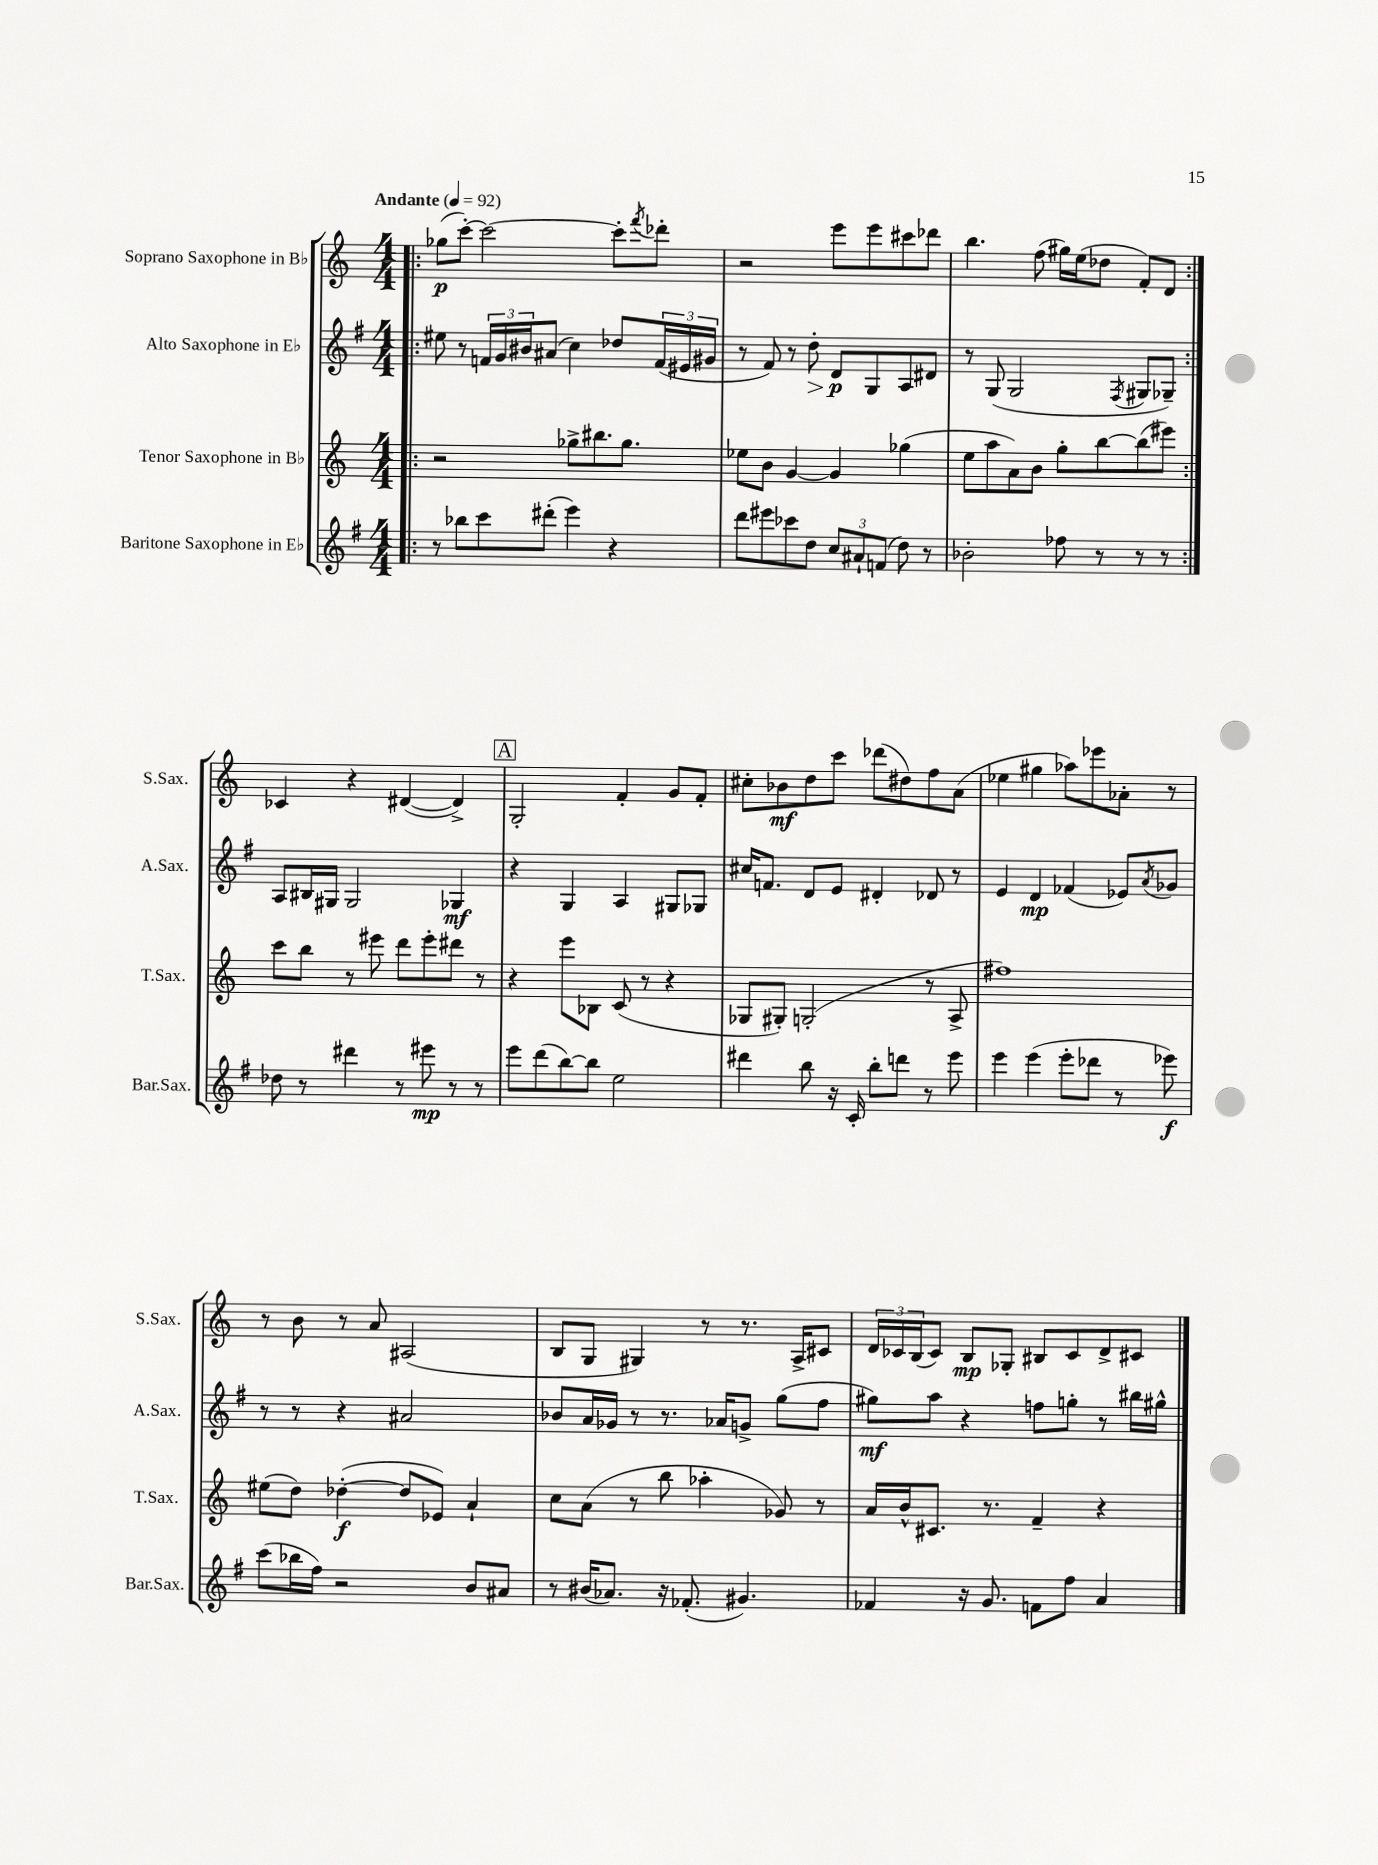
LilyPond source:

<<
\new StaffGroup <<
\new Staff = "s0" \with { instrumentName = "Soprano Saxophone in Bb" shortInstrumentName = "S.Sax." } {
    \clef treble \key c \major \numericTimeSignature \time 4/4 \tempo "Andante" 4 = 92
    \repeat volta 2 { \bar ".|:" ges''8\p( c'''8~-.) c'''2~ c'''8-. \acciaccatura { f'''8 } des'''8-. |
    r2 e'''8 e'''8 cis'''8 des'''8 |
    b''4. f''8( gis''16) e''16( des''8 f'8-.) d'8 | }
    ces'4 r4 dis'4~( dis'4->) |
    \mark \markup { \box "A" } g2-. f'4-. g'8 f'8-. |
    cis''8-. bes'8\mf d''8 c'''8 des'''8( dis''8) f''8 a'8( |
    ees''4 gis''4 aes''8) ees'''8 aes'8-. r8 |
    r8 b'8 r8 a'8 ais2( |
    b8 g8 gis4) r8 r8. a16-> cis'8 |
    \tuplet 3/2 { d'16 ces'16 b16( } ces'8) b8\mp ges8-. bis8 ces'8 d'8-> cis'8 \bar "|." |
}
\new Staff = "s1" \with { instrumentName = "Alto Saxophone in Eb" shortInstrumentName = "A.Sax." } {
    \clef treble \key g \major \numericTimeSignature \time 4/4
    \repeat volta 2 { \bar ".|:" eis''8 r8 \tuplet 3/2 { f'16 g'16 bis'16 } ais'8( c''4) des''8 \tuplet 3/2 { f'16( eis'16 gis'16 } |
    r8 fis'8) r8 d''8-.\> d'8\p\! g8 a8 dis'8 |
    r8 g8( g2 \acciaccatura { fis8 } gis8 ges8--) | }
    a8 bis16 gis16 gis2 ges4\mf |
    \mark \markup { \box "A" } r4 g4 a4 gis8 ges8 |
    cis''16 f'8. d'8 e'8 dis'4-. des'8 r8 |
    e'4 d'4\mp fes'4( ees'8) \acciaccatura { a'8 } ges'8 |
    r8 r8 r4 ais'2 |
    bes'8 a'16 ges'16 r8 r8. aes'16 g'8-> g''8( fis''8 |
    gis''8\mf) a''8 r4 f''8 g''8-. r8 bis''16 gis''16-^ \bar "|." |
}
\new Staff = "s2" \with { instrumentName = "Tenor Saxophone in Bb" shortInstrumentName = "T.Sax." } {
    \clef treble \key c \major \numericTimeSignature \time 4/4
    \repeat volta 2 { \bar ".|:" r2 ges''8-> bis''8. ges''8. |
    ees''8 b'8 g'4~ g'4 ges''4( |
    e''8 a''8 a'8) b'8 g''8-. b''8~ b''8( eis'''8) | }
    c'''8 b''8 r8 eis'''8 d'''8 eis'''8-. dis'''8 r8 |
    \mark \markup { \box "A" } r4 e'''8 bes8 c'8( r8 r4 |
    ges8 gis8-.) g2-.( r8 a8-> |
    fis''1) |
    eis''8( d''8) des''4~-.\f( des''8 ees'8) a'4-! |
    c''8 a'8( r8 b''8 aes''4-. ges'8) r8 |
    a'16 b'16-^ cis'8. r8. f'4-- r4 \bar "|." |
}
\new Staff = "s3" \with { instrumentName = "Baritone Saxophone in Eb" shortInstrumentName = "Bar.Sax." } {
    \clef treble \key g \major \numericTimeSignature \time 4/4
    \repeat volta 2 { \bar ".|:" r8 bes''8 c'''8 dis'''8-.( e'''4) r4 |
    d'''8 eis'''8 ces'''8 d''8 \tuplet 3/2 { c''8 ais'8-! f'8( } d''8) r8 |
    bes'2-. fes''8 r8 r8 r8 | }
    des''8 r8 dis'''4 r8 eis'''8\mp r8 r8 |
    \mark \markup { \box "A" } e'''8 d'''8( b''8~) b''8 e''2 |
    dis'''4 b''8 r16 c'16-. b''8-. d'''8 r8 e'''8 |
    e'''4 e'''4( e'''8-. des'''8 r8 ees'''8\f) |
    c'''8( bes''16 fis''16) r2 b'8 ais'8 |
    r8 bis'16( aes'8.) r16 fes'8.-.( gis'4.) |
    fes'4 r16 g'8. f'8 fis''8 a'4 \bar "|." |
}
>>
>>
\layout { \context { \Score \remove "Bar_number_engraver" } }
